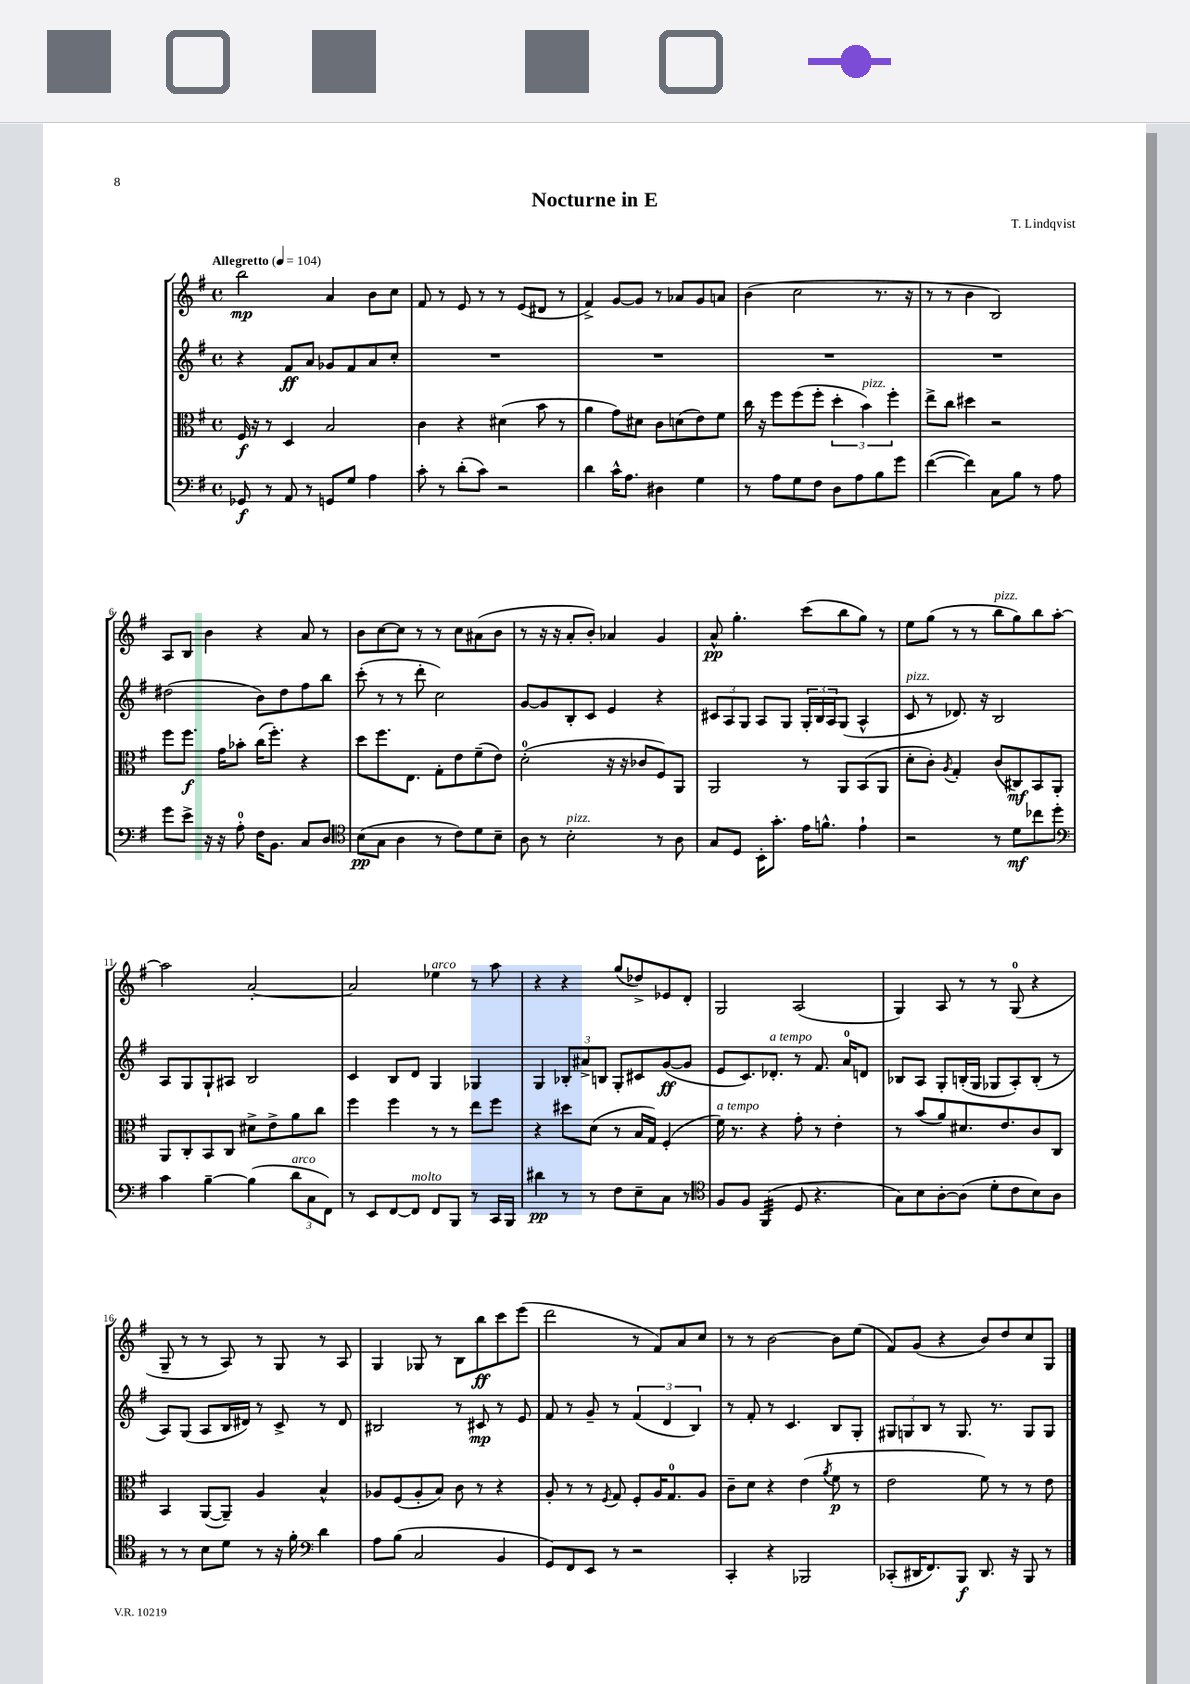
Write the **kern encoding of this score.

**kern	**kern	**kern	**kern
*staff4	*staff3	*staff2	*staff1
*clefF4	*clefC3	*clefG2	*clefG2
*k[f#]	*k[f#]	*k[f#]	*k[f#]
*M4/4	*M4/4	*M4/4	*M4/4
*met(c)	*met(c)	*met(c)	*met(c)
*MM104	*MM104	*MM104	*MM104
8GG-	16F#	4r	2bb
.	16r	.	.
8r	8r	.	.
8AA	4D	8f#	.
8r	.	8a	.
8GG	2B	8g-	4a
8G	.	8f#	.
4A	.	8a	8b
.	.	8cc'	8cc
=	=	=	=
8c'	4c	1r	8f#
8r	.	.	8r
(8d'	4r	.	8e
8c)	.	.	8r
2r	(4d#	.	8r
.	.	.	(8e
.	8b	.	8d#
.	8r	.	8r
=	=	=	=
4d	4a	1r	4f#^)
16c^^	8g)	.	[8g
8.A	.	.	.
.	8d#	.	8g]
4D#	8c	.	8r
.	(8d	.	8a-
4G	8e)	.	8g
.	8f#	.	8a
=	=	=	=
8r	16cc	1r	(4b
.	16r	.	.
8A	8ff#	.	.
8G	(8ff#	.	2cc
8F#	8ff#'	.	.
8D	6dd'	.	.
8A	.	.	.
.	6b)	.	.
8B	.	.	8.r
.	6ff#'	.	.
8g	.	.	.
.	.	.	16r
=	=	=	=
([4f#	8ee^	1r	8r
.	8cc	.	8r
4f#])	4dd#	.	4b
8C	2r	.	2B)
8B	.	.	.
8r	.	.	.
8A	.	.	.
=	=	=	=
8g	8ff#	(2dd#	8A
8e^	8.ff#	.	8B
16r	.	.	4b
16r	16g	.	.
8A'	8b-'	.	.
16F#	(16cc	8b)	4r
8.BB	8.ff#')	.	.
.	.	8dd#	.
8C	4r	8ff#	8a
8D	.	8bb	8r
=	=	=	=
*clefC4	*	*	*
(8B	8dd	(8ccc'	8b
8G	8.ff#	8r	[8cc
4A	.	8r	8cc]
.	8.E	.	.
.	.	8ddd'	8r
8r	8G'	2cc)	8r
8c)	8e	.	8cc
8d	(8f#~	.	(8a#
8B~	8e)	.	8b
=	=	=	=
8A	(2d'	[8g	8r
8r	.	8g]	16r
.	.	.	16r
2B'	.	8B'	8a'
.	.	8c	8b')
.	16r	4e	4a-
.	16r	.	.
.	8c-	.	.
8r	8F#)	4r	4g
8A	8AA	.	.
=	=	=	=
8G	2AA	12c#	8a^^
.	.	12A	.
8D	.	.	4.gg'
.	.	12G	.
16BB'	.	8A	.
8.g'	.	.	.
.	.	8G	.
16e	8r	24G'	(8ccc
.	.	24B	.
8.f^^	.	.	.
.	.	24A	.
.	8AA	(8G	8bb
4e`	(8BB	4A^^	8gg)
.	8AA	.	8r
=	=	=	=
2r	8d'	8c	8ee
.	8c')	8r	(8gg
.	8qA	.	.
.	4G'	8.d-)	8r
.	.	.	8r
.	.	16r	.
8r	(8c	2B	8bb
8d	8C#)	.	8gg)
8cc-	8BB	.	8bb
8dd'	8AA'	.	[8aa'
=	=	=	=
*clefF4	*	*	*
4c	8AA	8A	2aa]
.	8C'	8G	.
[4B~	8BB	8G`	.
.	8C	8A#	.
(4B]	8d#^	2B	[2a'
.	8e^	.	.
12d	8a	.	.
12C	.	.	.
.	8cc	.	.
12FF#)	.	.	.
=	=	=	=
8r	4ff#	4c	2a]
8EE	.	.	.
[8FF#	4ff#	8B	.
8FF#]	.	8d	.
8FF#	8r	4G	4ee-
8BBB	8r	.	.
8r	8ee	4G-	8r
16CC	8ff#	.	8aa
16BBB	.	.	.
=	=	=	=
4d#	4r	4G	4r
8r	8dd#	12B-'	4r
.	.	12a#^	.
8r	(8d	.	.
.	.	12B	.
8F#	8r	8G'	(8gg
8E~	16B	8c#	8dd-^)
.	16G)	.	.
8C	(4F#'	([8g	8e-
8r	.	8g]	8d'
=	=	=	=
*clefC4	*	*	*
8F#	16f#)	8e	2G
.	8.r	.	.
8F#	.	8.c)	.
(4FF#	4r	.	.
.	.	8.d-'	.
8D	8g'	8r	(2A
4.r	8r	8.f#	.
.	4e'	.	.
.	.	16a	.
.	.	8d	.
=	=	=	=
8G)	8r	8B-	4G)
8B	(8b	8A	.
[8A'	8a)	8G'	8A
(8A]	8.d#	(16B'	8r
.	.	16G	.
8d'	.	8G-	8r
.	8.e	.	.
8c	.	8A')	(8G
8B)	8c	(8B'	4r
8A	8C	8r	.
=	=	=	=
8r	4BB	8A)	8G~
8r	.	(8G	8r
8B	([8AA	8A	8r
8d	8AA~])	16B	8A)
.	.	16d#)	.
8r	4A	8r	8r
16r	.	8c^	8G
16f#'	.	.	.
*clefF4	*	*	*
4d	4B^^	8r	8r
.	.	8d#	8A
=	=	=	=
8A	8A-	2B#	4G
(8B	(8F#	.	.
2C	8A-'	.	8G-
.	8B)	.	8r
.	8c	8r	8B
.	8r	8c#	8bb
4BB	4r	8r	8ccc
.	.	8e	(8eee
=	=	=	=
8GG)	8A'	8f#	2ddd
8FF#	8r	8r	.
8EE	8r	8g~	.
.	8qF#	.	.
8r	8G	8r	.
2r	8F#'	(6f#	8r
.	16A	.	8f#)
.	.	6d	.
.	8.G	.	.
.	.	.	8a
.	.	6B)	.
.	8A	.	8cc
=	=	=	=
4CC'	8c~	8r	8r
.	8d	8f#'	8r
4r	4r	8r	[2b
.	.	4.c	.
2BBB-	(4e	.	.
.	8qa	.	.
.	8f#	8B	8b]
.	8r	8G'	(8ee
=	=	=	=
(8CC-'	2e	12G#	8f#)
.	.	12G	.
16DD#	.	.	(8g
.	.	12B	.
8.FF#)	.	.	.
.	.	8r	4r
8BBB	.	8.G	.
8.DD#	8f#)	.	8b)
.	.	8.r	.
.	8r	.	8dd
16r	.	.	.
8BBB	8r	8G	8cc
8r	8e	8G	8G
==	==	==	==
*-	*-	*-	*-
